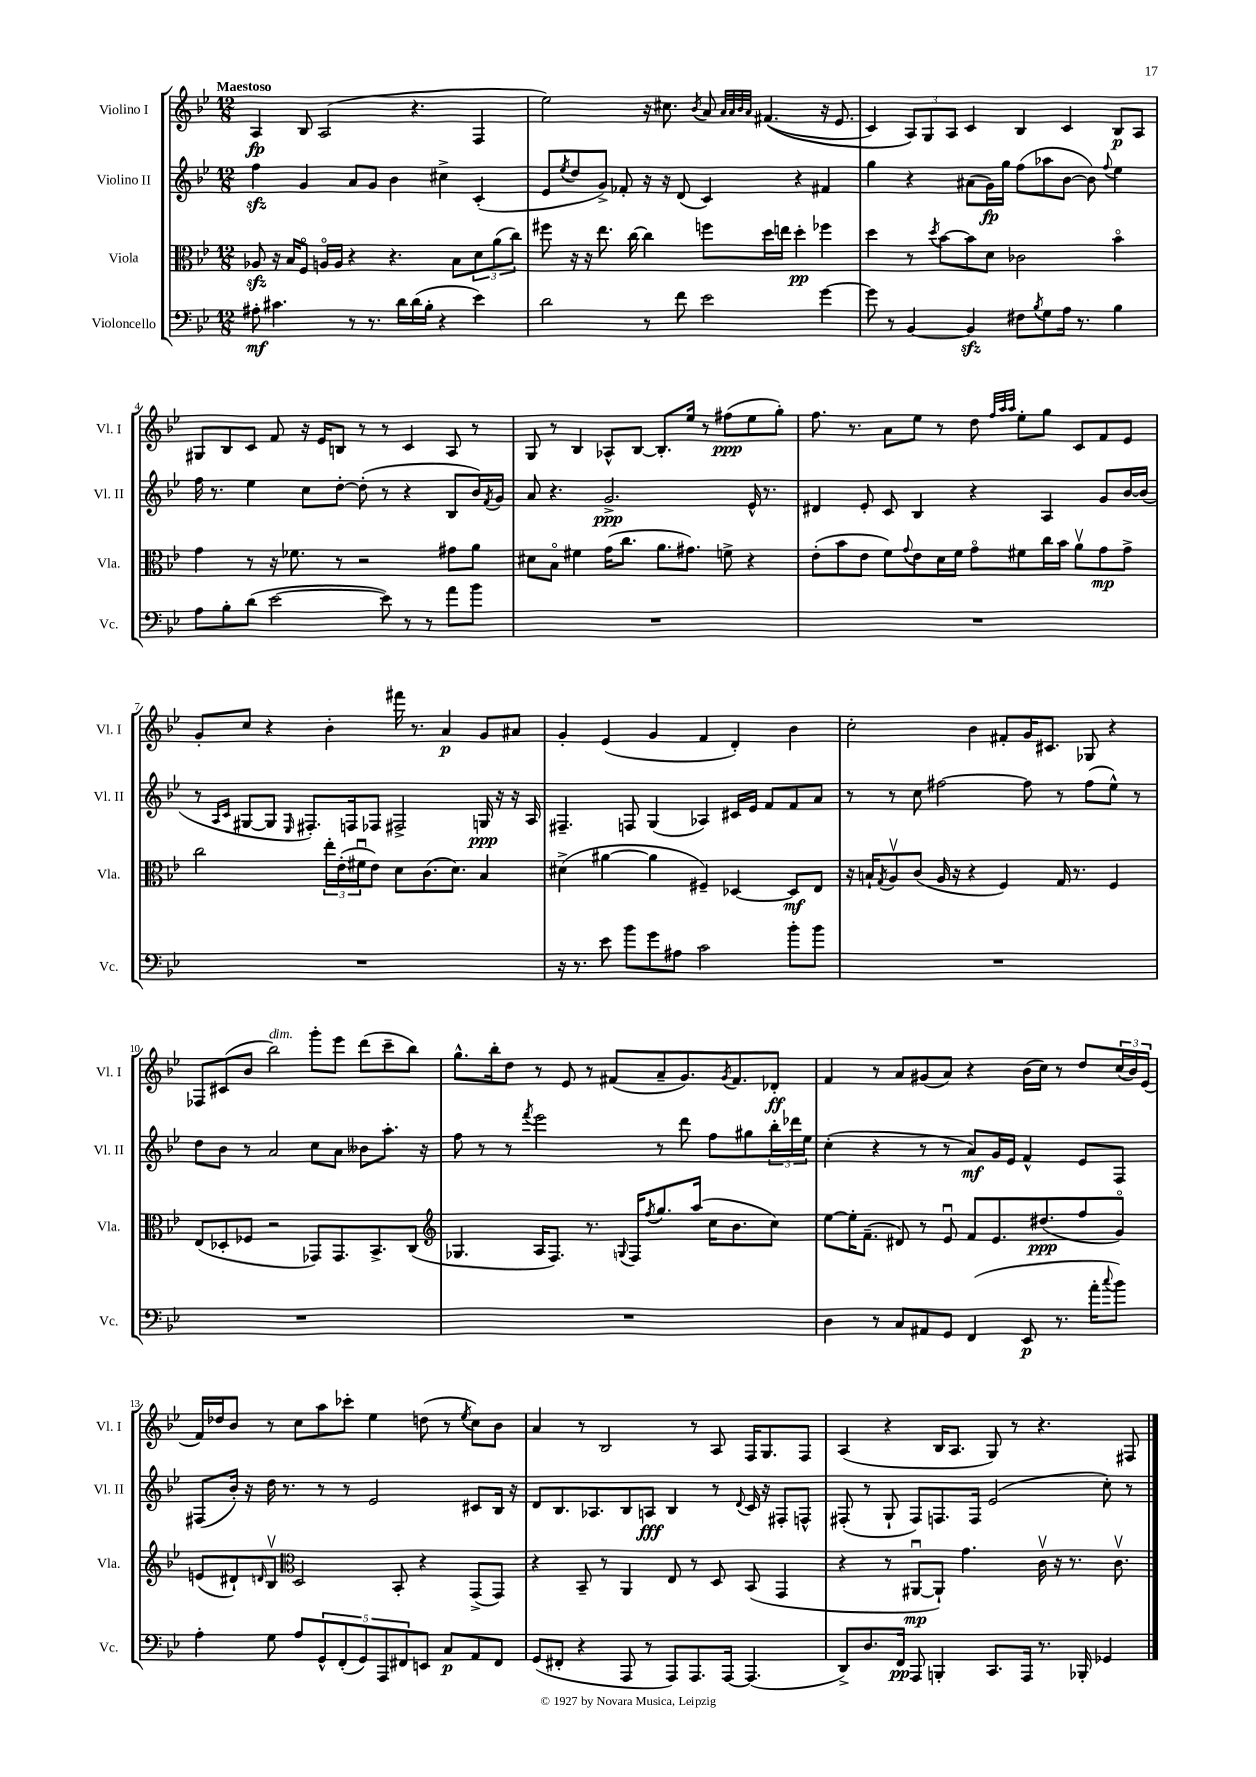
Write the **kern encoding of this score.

**kern	**kern	**kern	**kern
*staff4	*staff3	*staff2	*staff1
*clefF4	*clefC3	*clefG2	*clefG2
*k[b-e-]	*k[b-e-]	*k[b-e-]	*k[b-e-]
*M12/8	*M12/8	*M12/8	*M12/8
8A#'	8A-	4ff	4A
4.c#	16r	.	.
.	16B-	.	.
.	8Fo	4g	8B-
.	16Ao	.	(2A
.	16A	.	.
8r	4r	8a	.
8.r	.	8g	.
.	4.r	4b-	.
16d	.	.	.
(16d	.	.	4.r
16B-'	.	.	.
4r	.	4cc#^	.
.	8B-	.	.
4e-)	12d	(4c'	4F
.	(12a	.	.
.	12cc)	.	.
=	=	=	=
2d	8ff#	8e-	2ee-)
.	.	8qee-	.
.	16r	8dd	.
.	16r	.	.
.	8.ee-	8g^)	.
.	.	8f-'	.
.	[16cc	.	.
8r	4cc]	16r	16r
.	.	16r	8.cc#
8f	.	(8d	.
.	.	.	8qb-
2e-	8ff	4c)	8a
.	.	.	32qqa
.	.	.	32qqa
.	.	.	32qqb-
.	.	.	32qqa
.	16dd	.	&((4.f#
.	16ee	.	.
.	4dd'	4r	.
[4g	4ff-	4f#	16r
.	.	.	8.e-
=	=	=	=
8g]	4dd	4gg	4c)
8r	.	.	.
[4BB-	8r	4r	12A&)
.	.	.	12G
.	8qdd	.	.
.	[8b-	.	.
.	.	.	12A
4BB-]	8b-]	(8a#	4c
.	8d	16g)	.
.	.	16gg	.
8F#	2c-	(8ff	4B-
8qB-	.	.	.
8G	.	8aa-	.
16A	.	[8b-	4c
8.r	.	.	.
.	.	8b-])	.
.	.	8qqff	.
4B-	4b-o	4ee-	8B-
.	.	.	8A
=	=	=	=
8A	4g	16ff	8G#
.	.	8.r	.
8B-'	.	.	8B-
(8d	8r	4ee-	8c
[2e-	16r	.	8f
.	8.f-	.	.
.	.	8cc	16r
.	.	.	16e-
.	8r	[8dd'	8B
.	2r	(8dd']	8r
8e-])	.	8r	8r
8r	.	4r	4c
8r	.	.	.
8a	8g#	8B-	8A
8b-	8a	16b-)	8r
.	.	8qf	.
.	.	16g	.
=	=	=	=
1.r	8d#	8a	8G
.	8B-o	4.r	8r
.	4f#	.	4B-
.	(16g	2.g^	8A-^^
.	8.cc	.	.
.	.	.	[8B-
.	8.a	.	8.B-']
.	8.g#)	.	16ee-
.	.	.	8r
.	8f^	.	(8ff#
.	4r	16e-^^	8ee-
.	.	8.r	.
.	.	.	8gg')
=	=	=	=
1.r	(8e-'	4d#	8.ff
.	8b-	.	.
.	.	.	8.r
.	8e-	8e-'	.
.	8f)	8c	8a
.	8qqg	.	.
.	8e-	4B-	8ee-
.	16d	.	8r
.	16f	.	.
.	8go	4r	8dd
.	.	.	32qqff
.	.	.	32qqaa
.	.	.	32qqaa
.	8f#	.	8ee-'
.	16cc	4A	8gg
.	16b-	.	.
.	8av	.	8c
.	8g	8g	8f
.	8g^	[16b-	8e-
.	.	(16b-]	.
=	=	=	=
1.r	2cc	8r	8g'
.	.	16qqA	.
.	.	16qqc	.
.	.	[8G#	8cc
.	.	8G#]	4r
.	.	16qqE-	.
.	.	8.F#')	.
.	24ee-'	.	4b-'
.	(24e-'	.	.
.	.	16F	.
.	24f#u	.	.
.	8e-)	8F-	.
.	8d	2F#^	16fff#
.	.	.	8.r
.	(8.c	.	.
.	.	.	4a
.	8.d)	.	.
.	4B-	16G	8g
.	.	16r	.
.	.	16r	8a#
.	.	16A	.
=	=	=	=
16r	(4d#^	4.F#~	4g'
8.r	.	.	.
8e-	[4a#	.	(4e-
8b-	.	8F	.
8g	4a#]	(4G	4g
8A#	.	.	.
2c	4F#~)	4A-)	4f
.	[4D-	16c#	4d')
.	.	16e-	.
.	.	8f	.
8b-'	8D-]	8f	4b-
8b-	8E-	8a	.
=	=	=	=
1.r	16r	8r	2cc'
.	16B`	.	.
.	8qG	.	.
.	8Av	8r	.
.	(8c	8cc	.
.	16A	[2ff#	.
.	16r	.	.
.	4r	.	4b-
.	4F)	.	8f#'
.	.	8ff#]	16g
.	.	.	8.c#
.	16G	8r	.
.	8.r	.	.
.	.	(8ff#	8G-
.	4F	8ee-^^)	4r
.	.	8r	.
=	=	=	=
1.r	(8E-	8dd	8F-
.	8D-'	8b-	(8c#
.	8F-	8r	8b-
.	2r	2a	2bb-)
.	8GG-)	8cc	8ggg'
.	8.GG-	8a	8eee-
.	.	8b--	(8ddd
.	8.BB-^	.	.
.	.	8.aa'	8ccc~
.	(8C	.	8bb-)
.	.	16r	.
=	=	=	=
*	*clefG2	*	*
1.r	4.G-	8ff	8.gg^^
.	.	8r	.
.	.	.	16bb-'
.	.	8r	8dd
.	.	8qfff	.
.	16A	2eee-	8r
.	8.F)	.	.
.	.	.	8e-
.	8.r	.	8r
.	.	.	(8f#
.	8qqG	.	.
.	16F	.	.
.	8qff	.	.
.	8.gg	8r	8a~
.	.	8ddd	8.g)
.	(16aa	.	.
.	16cc	8ff	.
.	.	.	8qg
.	8.b-	.	8.f#
.	.	8gg#	.
.	8cc)	24bb-'	8d-'
.	.	24ddd-	.
.	.	24ee-	.
=	=	=	=
4D	[8ee-	(4cc'	4f
.	16ee-']	.	.
.	(8.f~	.	.
8r	.	4r	8r
8C	8d#)	.	8a
8AA#	8r	8r	(8g#
8GG	8e-u	8r	8a)
(4FF	8f	8a)	4r
.	8.e-	16g	.
.	.	16e-	.
8EE-	.	4f^^	(16b-
.	(8.dd#	.	16cc)
8.r	.	.	8r
.	8ff	8e-	8dd
16a'	.	.	.
8qqcc	.	.	.
8b-)	8go)	8F	(24cc
.	.	.	24b-)
.	.	.	(24e-
=	=	=	=
4A'	(8e	(8F#	16f)
.	.	.	16dd-
.	8d#`)	16b-')	8b-
.	.	16r	.
.	16qqd	.	.
8G	8B-v	16dd	8r
.	.	8.r	.
*	*clefC3	*	*
8A	2D	.	8cc
10GG^^	.	8r	8aa
(10FF'	.	.	.
.	.	8r	8ccc-'
10GG)	.	.	.
.	.	2e-	4ee-
10AAA	.	.	.
.	8BB-'	.	.
10FF#	.	.	.
8EE	4r	.	(8dd
8C	.	.	8r
.	.	.	8qee-
8AA	(8GG^	8c#	8cc)
8FF#	8GG)	16B-	8b-
.	.	16r	.
=	=	=	=
(8GG	4r	8d	4a
8FF#'	.	8.B-	.
4r	8BB-~	.	8r
.	.	8.A-	.
.	8r	.	2B-
8AAA	4AA	8B-	.
8r	.	8A	.
8AAA)	8E-	4B-	.
8.AAA	8r	.	8r
.	8D	8r	8A
[16AAA	.	.	.
.	.	8qqd	.
(4.AAA]	(8BB-	16c	16F
.	.	16r	8.G
.	4GG	8F#'	.
.	.	8F^^	8F
=	=	=	=
8DD^)	4r	(8F#'	(4A
8.D	.	8r	.
.	8r	8G`	4r
16FF	.	.	.
8AAA	[8AA#u	8F#)	.
4BBB'	8AA#`])	8.F	16B-
.	.	.	8.A
.	4.g	.	.
.	.	16F	.
8.CC	.	(2e-	8G)
.	.	.	8r
16AAA	.	.	.
8.r	16cv	.	4.r
.	16r	.	.
.	8.r	.	.
16BBB-'	.	.	.
4GG-	.	8cc')	.
.	8.cv	.	.
.	.	8r	8F#
==	==	==	==
*-	*-	*-	*-
